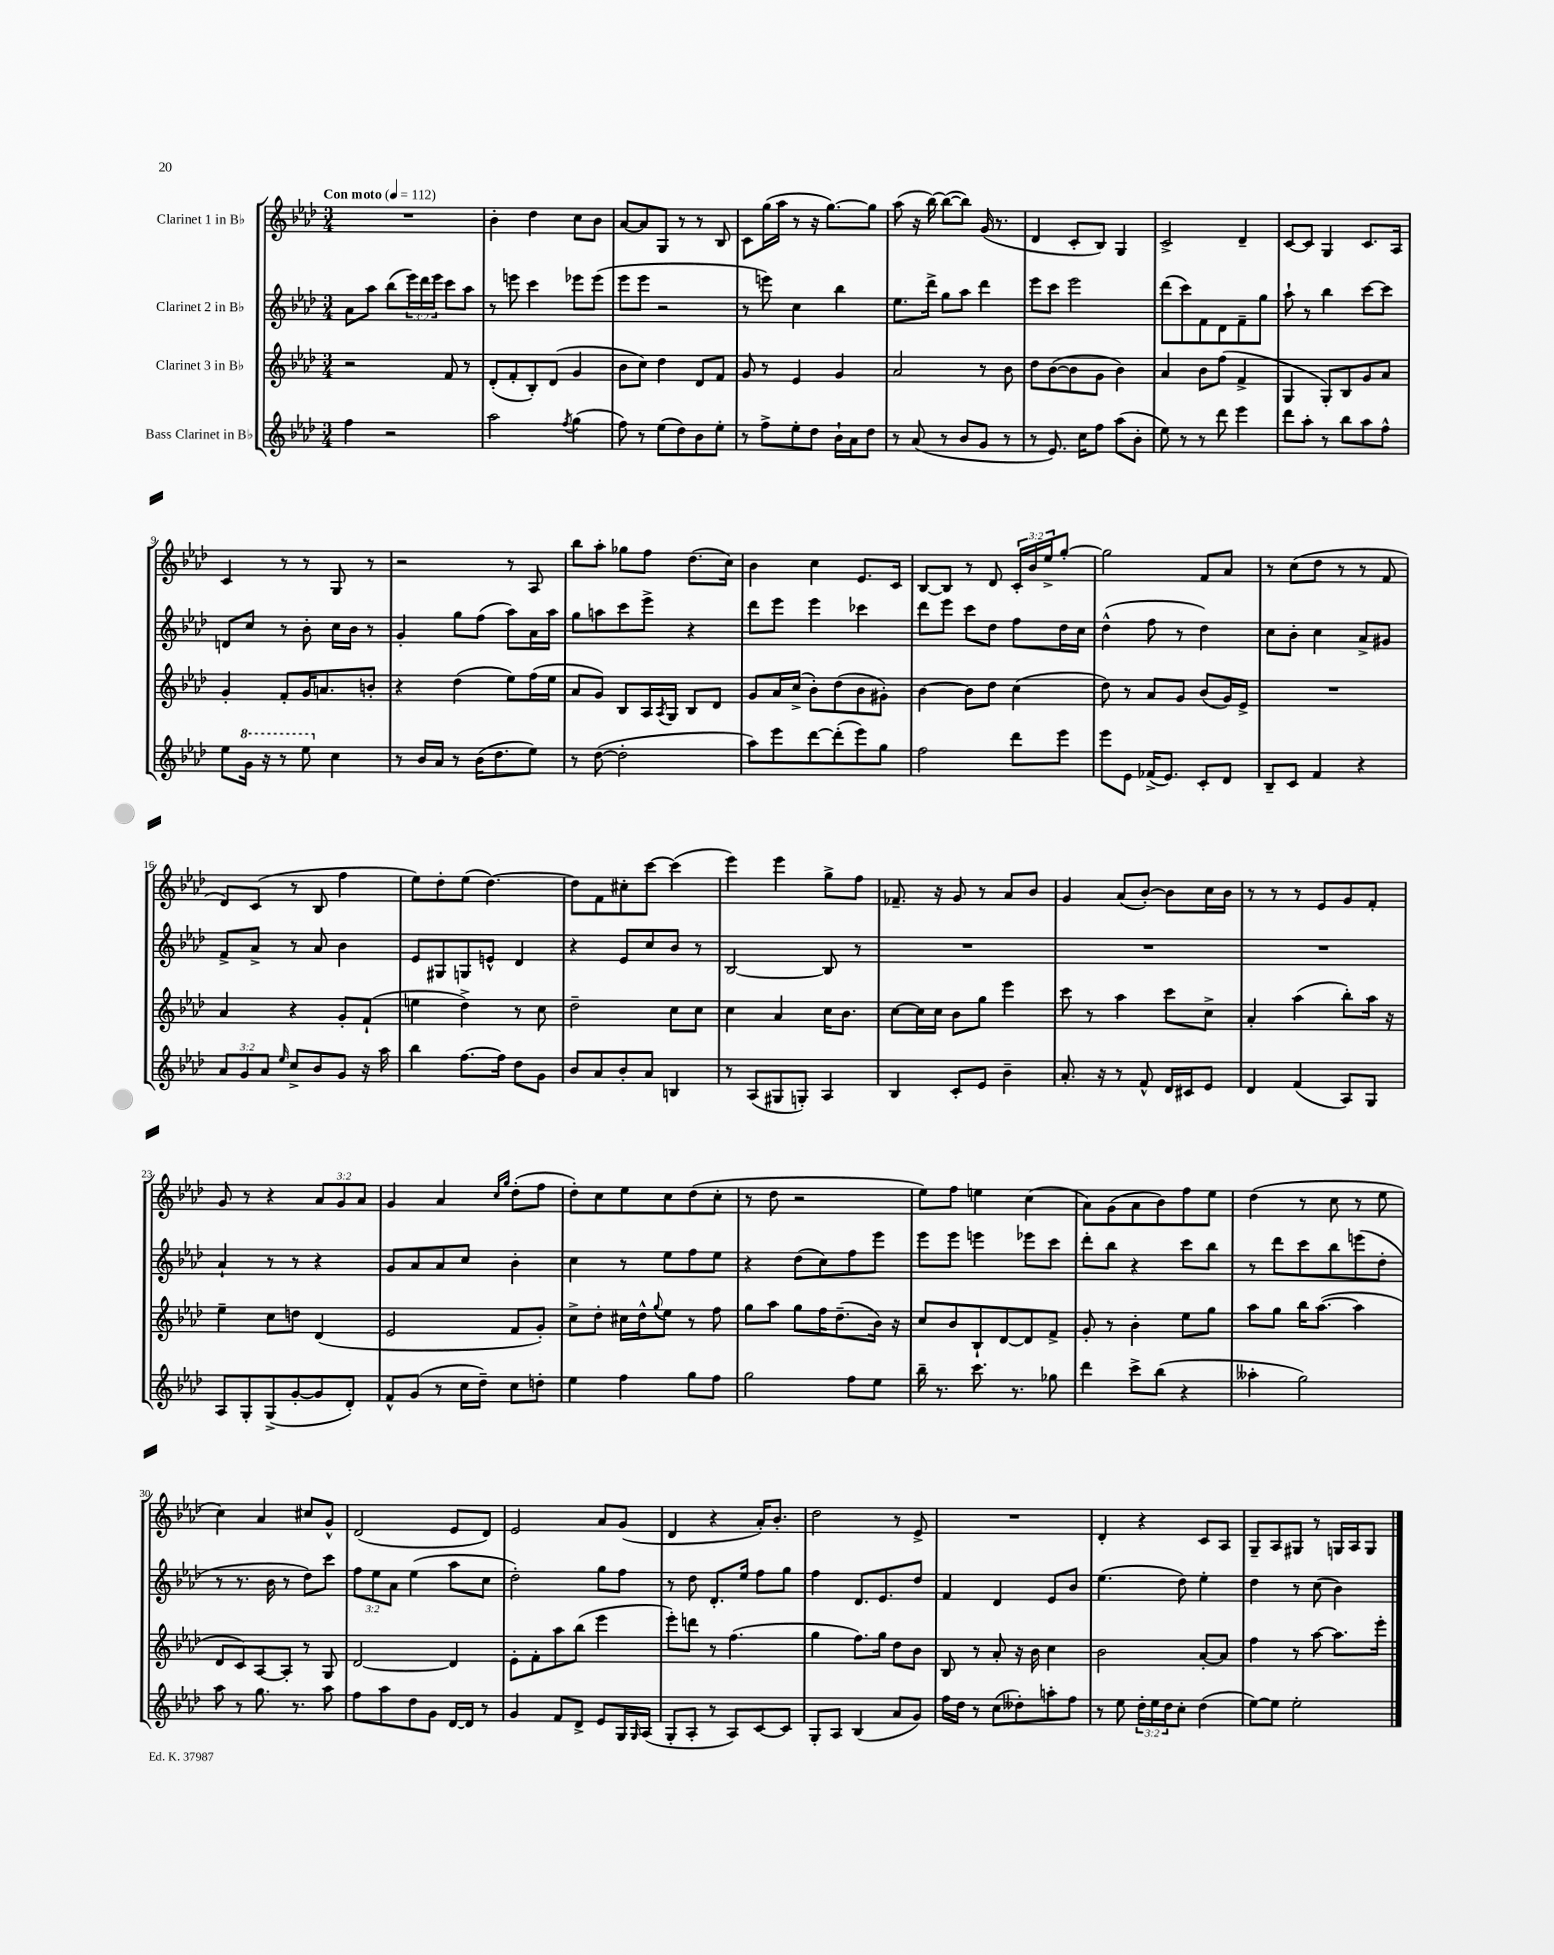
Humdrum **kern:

**kern	**kern	**kern	**kern
*staff4	*staff3	*staff2	*staff1
*clefG2	*clefG2	*clefG2	*clefG2
*k[b-e-a-d-]	*k[b-e-a-d-]	*k[b-e-a-d-]	*k[b-e-a-d-]
*M3/4	*M3/4	*M3/4	*M3/4
*MM112	*MM112	*MM112	*MM112
4ff\	2r	8a-\L	2.r
.	.	8aa-\J	.
2r	.	(8bb-\L	.
.	.	24eee-\L)	.
.	.	24ddd-\	.
.	.	24eee-\JJ	.
.	8f/	8ccc\L	.
.	8r	8aa-\J	.
=	=	=	=
2aa-\	(8d-'/L	8r	4b-'\
.	8f'/	8eee\	.
.	8B-'/)	4ccc\	4dd-\
.	(8d-/J	.	.
8qff/	.	.	.
(4gg\	4g/	8eee-\L	8cc\L
.	.	(8eee-\J	8b-\J
=	=	=	=
8ff\)	8b-\L	8eee-\L	[8a-/L
8r	8cc\J)	8eee-\J	8a-/]
(8ee-\L	4dd-\	2r	8G/J
8dd-\)	.	.	8r
8b-\	8d-/L	.	8r
8ee-'\J	8f/J	.	8B-/
=	=	=	=
8r	8g/	8r	8c\L
8ff^\L	8r	8eee\)	(16gg\L
.	.	.	16aa-\JJ
8ee-'\	4e-/	4cc\	8r
8dd-\J	.	.	16r
.	.	.	[8.gg\L)
16b-`\LL	4g/	4bb-\	.
16a-\J	.	.	.
8dd-\J	.	.	8gg\]J
=	=	=	=
8r	2a-/	8.ee-\L	(8aa-\
(8a-/	.	.	16r
.	.	16ddd-^\Jk	[16bb-\)
8r	.	8gg\L	(8bb-\_L
8b-/L	.	8aa-\J	8bb-\]J)
8g/J	8r	4ddd-\	(16g/
.	.	.	8.r
8r	8b-\	.	.
=	=	=	=
8r	8dd-\L	8eee-\L	4d-/
8.e-/)	([8b-\	8ccc\J	.
.	8b-\]	2eee-\	8c'/L
16cc\LK	.	.	.
8ff\J	8g\J	.	8B-/J)
(8aa-\L	4b-\)	.	4G/
8b-'\J	.	.	.
=	=	=	=
8ee-\)	4a-/	(8ddd-\L	2c^/
8r	.	8ccc\)	.
8r	8b-\L	8f\	.
8ddd-\	(8ff\J	8d-\	.
4eee-\	4f^/	8f~\	4d-~/
.	.	8gg\J	.
=	=	=	=
8ddd-\L	4G/	8aa-`\	[8c/L
8aa-'\J	.	8r	8c/]J
8r	8G'/L)	4bb-\	4G/
8bb-\L	8B-/	.	.
8aa-\	8g/	[8ccc\L	8.c/L
8ff^^\J	8a-/J	8ccc\]J	.
.	.	.	16A-/Jk
=	=	=	=
8ee-\L	4g'/	8d/L	4c/
16gg\Jk	.	8cc/J	.
16r	.	.	.
8r	8f'/L	8r	8r
8eee-\	16g/K	8b-'\	8r
.	8.a/	.	.
4cc\	.	16cc\LL	8G/
.	.	16b-\JJ	.
.	8b'/J	8r	8r
=	=	=	=
8r	4r	4g'/	2r
16b-/LL	.	.	.
16a-/JJ	.	.	.
8r	(4dd-\	8gg\L	.
(16b-\LK	.	(8ff\J	.
8.dd-\	.	.	.
.	8ee-\L)	8aa-\L)	8r
8ee-\J)	(16ff\L	16a-\L	8A-/
.	16ee-\JJ	16aa-\JJ	.
=	=	=	=
8r	8a-/L	8gg\L	8bb-\L
([8dd-\	8g/J)	8aa\	8aa-'\J
2dd-'\]	8B-/L	8ccc\	8gg-\L
.	16A-/L	8eee-^\J	8ff\J
.	8qA-/	.	.
.	16G/JJ	.	.
.	8B-/L	4r	(8.dd-\L
.	8d-/J	.	.
.	.	.	16cc\Jk)
=	=	=	=
8aa-\L)	8g/L	8ddd-\L	4b-\
8eee-\	16a-/L	8eee-\J	.
.	(16cc^/JJ	.	.
[8ddd-\	8b-'\L)	4eee-\	4cc\
(8ddd-'\]	(8dd-\	.	.
8eee-\)	8b-\	4ccc-\	8.e-/L
8gg\J	8g#'\J)	.	.
.	.	.	16c/Jk
=	=	=	=
2ff\	[4b-\	8ddd-\L	[8B-/L
.	.	8eee-\J	8B-/]J
.	8b-\]L	8ccc\L	8r
.	8dd-\J	8dd-\J	8d-/
8ddd-\L	(4cc\	8ff\L	24c'/LL
.	.	.	24b-/
.	.	.	24ee-^/J
8eee-\J	.	16dd-\L	[8gg'/J
.	.	16cc\JJ	.
=	=	=	=
8eee-\L	8dd-\)	(4dd-^^\	2gg\]
8e-\J	8r	.	.
(16f-^/LK	8a-/L	8ff\	.
8.e-/J)	.	.	.
.	8g/J	8r	.
8c'/L	(8b-/L	4dd-\)	8f/L
8d-/J	16g/L)	.	8a-/J
.	16e-^/JJ	.	.
=	=	=	=
8B-~/L	2.r	8cc\L	8r
8c/J	.	8b-'\J	(8cc\L
4f/	.	4cc\	8dd-\J
.	.	.	8r
4r	.	8a-^/L	8r
.	.	8g#/J	8f/
=	=	=	=
12a-/L	4a-/	8f^/L	8d-/L)
12g/	.	.	.
.	.	8a-^/J	(8c/J
12a-/J	.	.	.
16qqee-/	.	.	.
8cc^/L	4r	8r	8r
8b-/	.	8a-/	8B-/
8g/J	8g'/L	4b-\	4ff\
16r	(8f`/J	.	.
16aa-\	.	.	.
=	=	=	=
4bb-\	4ee\	8e-/L	8ee-\L)
.	.	8G#/	8dd-'\
[8.ff\L	4dd-^\)	8G/	(8ee-\J
.	.	8e^^/J	[4.dd-\)
16ff\]Jk	.	.	.
8dd-\L	8r	4d-/	.
8g\J	8cc\	.	.
=	=	=	=
8b-/L	2dd-~\	4r	8dd-\]L
8a-/	.	.	8f\
8b-'/	.	8e-/L	8cc#'\
8a-/J	.	8cc/	[8ccc\J
4B/	8cc\L	8b-/J	(4ccc\]
.	8cc\J	8r	.
=	=	=	=
8r	4cc\	[2B-/	4eee-\)
(8A-/L	.	.	.
8G#/	4a-/	.	4eee-\
8G'/J)	.	.	.
4A-/	16cc\LK	8B-/]	8gg^\L
.	8.b-\J	.	.
.	.	8r	8ff\J
=	=	=	=
4B-/	[8cc\L	2.r	8.f-~/
.	16cc\]L	.	.
.	16cc\JJ	.	16r
8c'/L	8b-\L	.	8g/
8e-/J	8gg\J	.	8r
4b-~\	4eee-\	.	8a-/L
.	.	.	8b-/J
=	=	=	=
8.a-'/	8ccc\	2.r	4g/
.	8r	.	.
16r	.	.	.
8r	4aa-\	.	(8a-/L
8f^^/	.	.	[8b-'/J)
16d-/LL	8ccc\L	.	8b-\]L
16c#/J	.	.	.
8e-/J	8cc^\J	.	16cc\L
.	.	.	16b-\JJ
=	=	=	=
4d-/	4a-'/	2.r	8r
.	.	.	8r
(4f/	(4aa-\	.	8r
.	.	.	8e-/L
8A-/L)	8bb-'\L)	.	8g/
8G/J	16aa-\Jk	.	8f'/J
.	16r	.	.
=	=	=	=
8A-/L	4ee-~\	4a-`/	8g/
8G'/	.	.	8r
(8G^/	8cc\L	8r	4r
[8g'/	8dd\J	8r	.
8g/]	(4d-/	4r	12a-/L
.	.	.	12g/
8d-'/J)	.	.	.
.	.	.	12a-/J
=	=	=	=
8f^^/L	2e-/	8g/L	4g/
(8g/J	.	8a-/	.
8r	.	8a-/	4a-/
16cc\LL	.	8cc/J	.
16dd-~\JJ)	.	.	.
.	.	.	16qqcc/LL
.	.	.	16qqgg/JJ
8cc\L	8f/L	4b-'\	(8dd-'\L
8dd'\J	8g'/J)	.	8ff\J
=	=	=	=
4ee-\	8cc^\L	4cc\	8dd-'\L)
.	8dd-'\J	.	8cc\
4ff\	16cc#\LL	8r	8ee-\
.	16dd-^^\J	.	.
.	8qqgg/	.	.
.	8ee-\J	8ee-\L	8cc\
8gg\L	8r	8ff\	(8dd-\
8ff\J	8ff\	8ee-\J	8cc'\J
=	=	=	=
2gg\	8gg\L	4r	8r
.	8aa-\J	.	8dd-\
.	8gg\L	(8dd-\L	2r
.	16ff\K	8cc\)	.
.	(8.dd-~\	.	.
8ff\L	.	8ff\	.
8ee-\J	16b-\Jk)	8eee-\J	.
.	16r	.	.
=	=	=	=
16bb-~\	8cc/L	8eee-\L	8ee-\L)
8.r	.	.	.
.	8b-/	8eee-\J	8ff\J
8.ccc\	8B-`/	4eee\	4ee\
.	[8d-/	.	.
8.r	.	.	.
.	8d-/]	8eee-\L	(4cc\
8gg-\	8f^/J	8ccc\J	.
=	=	=	=
4ddd-\	8g'/	8ddd-'\L	8a-\L)
.	8r	8bb-\J	(8g\
8ccc^\L	4b-'\	4r	8a-\
(8bb-\J	.	.	8b-\)
4r	8ee-\L	8ccc\L	8ff\
.	8gg\J	8bb-\J	8ee-\J
=	=	=	=
4aa--'\	8aa-\L	8r	(4dd-\
.	8gg\J	8ddd-\L	.
2gg\)	16bb-\LK	8ccc\	8r
.	([8.aa-\J	.	.
.	.	8bb-\	8cc\
.	4aa-\]	(8eee\	8r
.	.	8dd-'\J	8ee-\
=	=	=	=
8aa-\	8d-/L	8r	4cc\)
8r	8c/)	8.r	.
8.gg\	[8A-/	.	4a-/
.	.	16b-\	.
.	8A-'/]J	8r	.
8.r	.	.	.
.	8r	8dd-\L)	8cc#/L
8aa-\	8G/	8ccc\J	8g^^/J
=	=	=	=
8ff\L	[2d-/	12ff\L	(2d-/
.	.	12ee-\	.
8aa-\	.	.	.
.	.	12a-\J	.
8dd-\	.	(4ee-\	.
8g\J	.	.	.
[16d-/LL	4d-/]	8aa-\L	8e-/L
16d-/]JJ	.	.	.
8r	.	8cc\J	8d-/J)
=	=	=	=
4g/	8e-'\L	2dd-'\)	2e-/
.	8f'\	.	.
8f/L	8aa-\	.	.
8d-^/J	(8bb-\J	.	.
8e-/L	4eee-\	8gg\L	8a-/L
16G/L	.	8ff\J	(8g/J
16qqG/	.	.	.
(16A-/JJ	.	.	.
=	=	=	=
8G'/L	8eee-'\L)	8r	4d-/
8A-'/J	8ddd\J	8dd-\	.
8r	8r	8.d-'/L	4r
8A-/L)	(4.ff\	.	.
.	.	16ee-/Jk	.
[8c/	.	8ff\L	16a-'/LK)
.	.	.	8.b-'/J
8c/]J	.	8gg\J	.
=	=	=	=
8G'/L	4gg\	4ff\	2dd-\
8A-/J	.	.	.
(4B-/	8.ff\L)	8.d-/L	.
.	16gg\Jk	8.e-/	.
8a-/L	8dd-\L	.	8r
8g/J)	8b-\J	8dd-/J	8e-^/
=	=	=	=
16ff\LL	8B-/	4f/	2.r
16dd-\JJ	.	.	.
8r	8r	.	.
(8cc\L	8a-'/	4d-/	.
8dd--'\)	16r	.	.
.	16b-\	.	.
8aa'\	4cc\	8e-/L	.
8ff\J	.	8b-/J	.
=	=	=	=
8r	2b-\	(4.ee-\	4d-'/
8ee-\	.	.	.
24dd-'\LL	.	.	4r
24ee-\	.	.	.
24dd-\J	.	.	.
8cc'\J	.	8dd-\)	.
(4dd-\	[8a-'/L	4ee-'\	8c/L
.	8a-/]J	.	8A-/J
=	=	=	=
[8ee-\L)	4ff\	4dd-\	8G~/L
8ee-\]J	.	.	8A-/
2ee-'\	8r	8r	8G#/J
.	[8aa-\	(8cc\	8r
.	8.aa-\]L	4b-\)	16G/LL
.	.	.	16A-/J
.	.	.	8G/J
.	16eee-'\Jk	.	.
==	==	==	==
*-	*-	*-	*-
